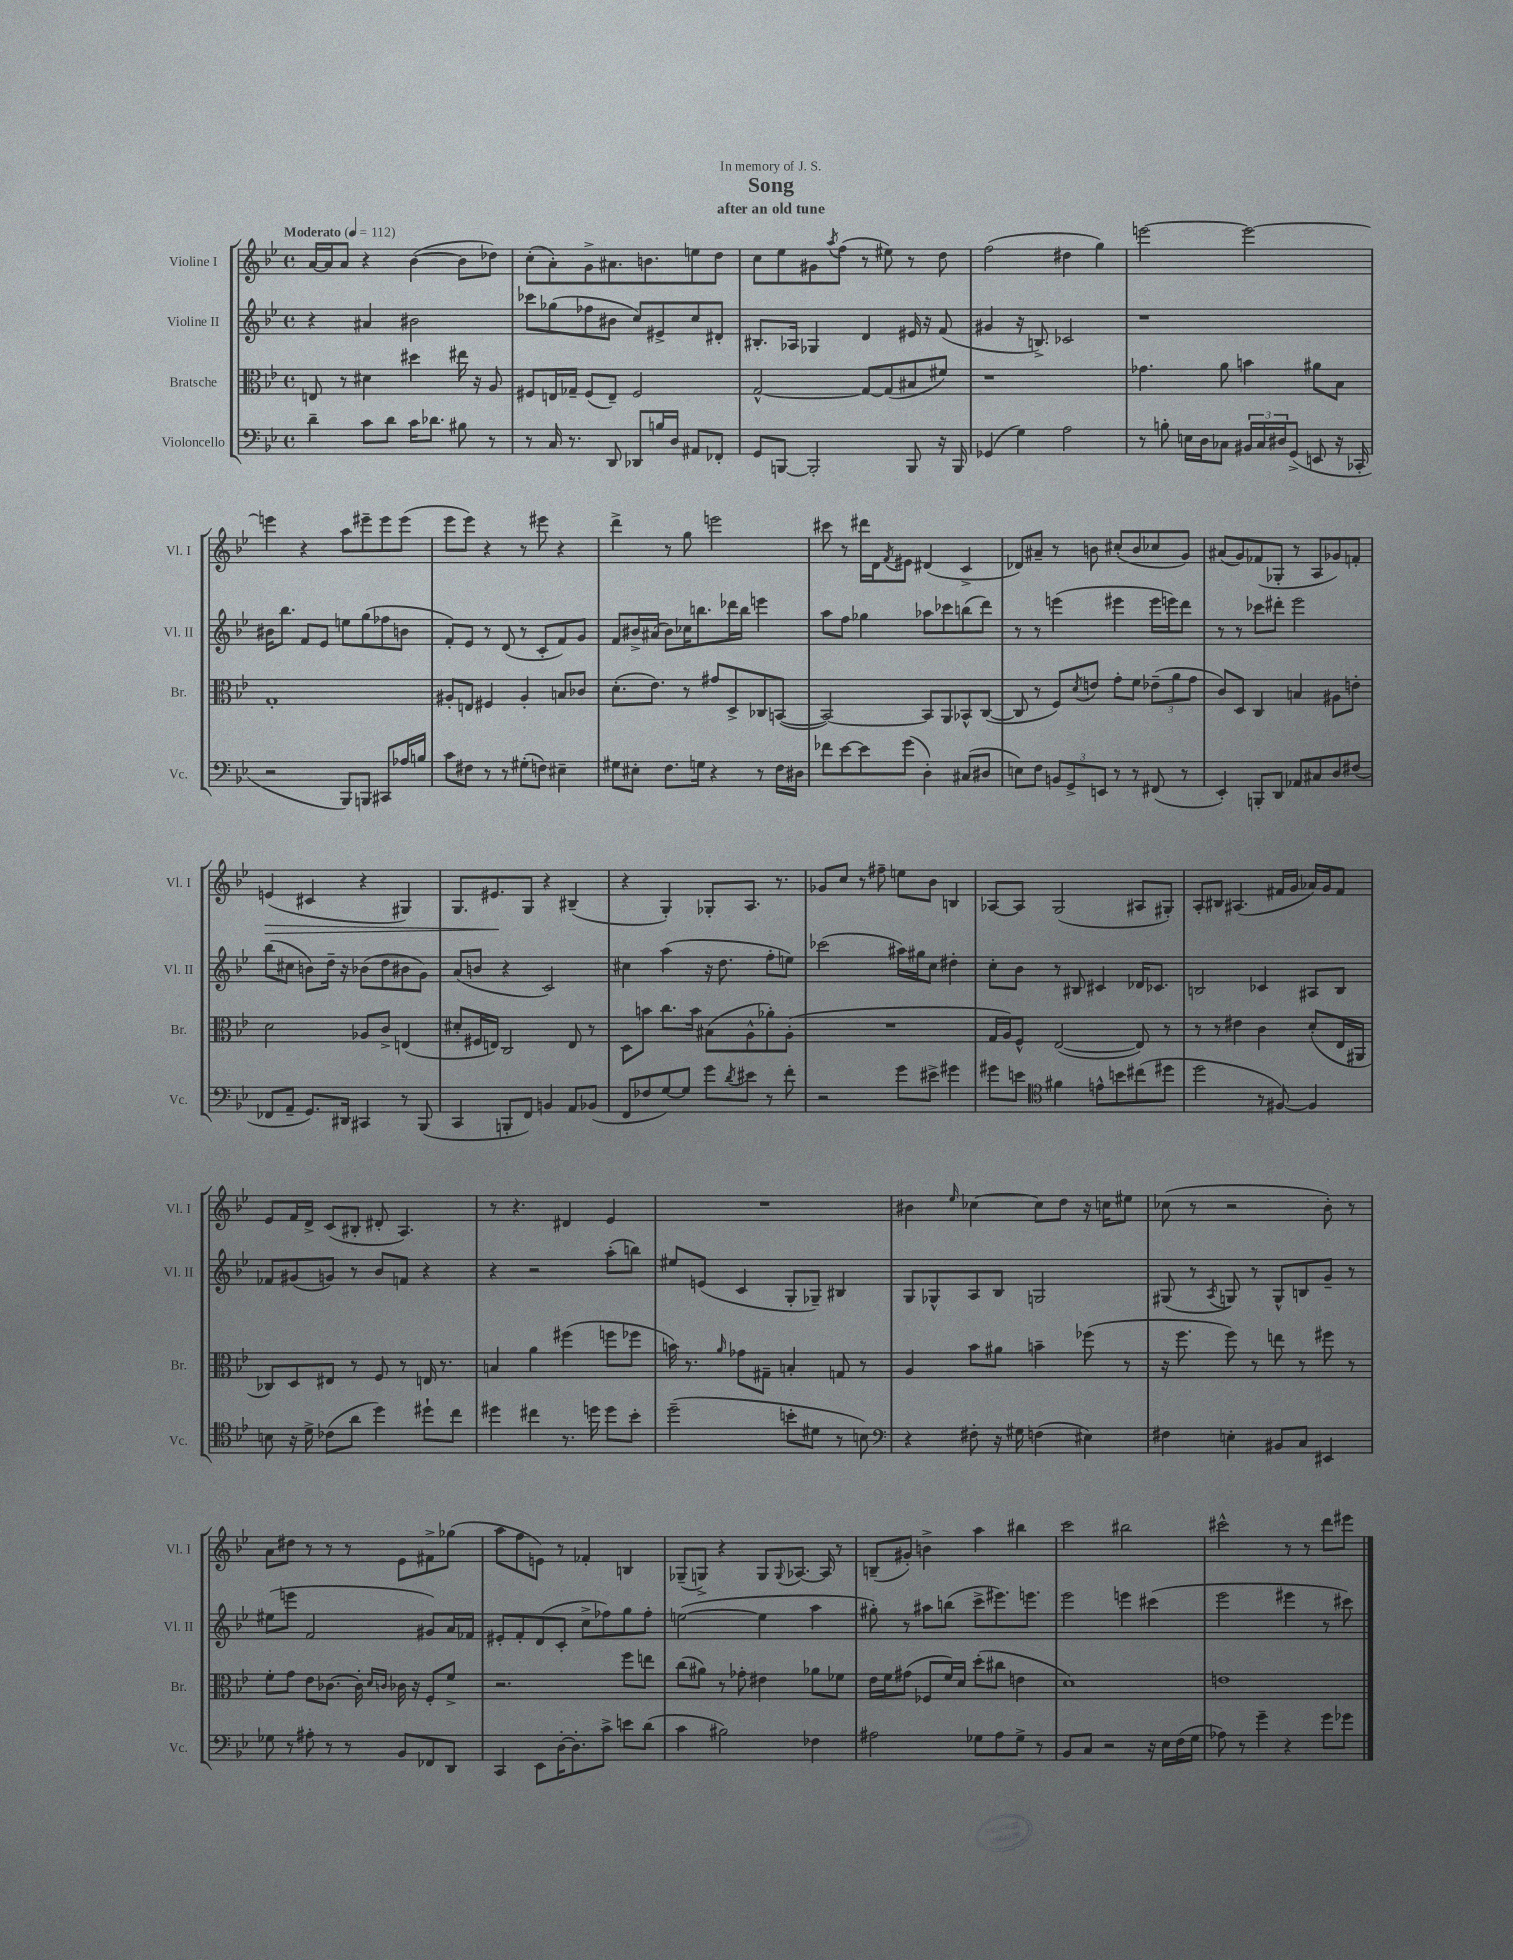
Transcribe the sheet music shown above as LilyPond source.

\header { title = "Song" subtitle = "after an old tune" dedication = "In memory of J. S." }
<<
\new StaffGroup <<
\new Staff = "s0" \with { instrumentName = "Violine I" shortInstrumentName = "Vl. I" } {
    \clef treble \key bes \major \defaultTimeSignature \time 4/4 \tempo "Moderato" 4 = 112
    a'16~ a'16 a'8 r4 bes'4~( bes'8 des''8) |
    c''8-.( a'8-.) g'8-> ais'8. b'8. e''8 d''8 |
    c''8 ees''8 gis'8 \acciaccatura { a''8 } f''8( r8 eis''8) r8 d''8 |
    f''2( dis''4 g''4) |
    e'''2~ e'''2~ |
    e'''4 r4 a''8 eis'''8-- eis'''8 eis'''8( |
    ees'''8 ees'''8) r4 r8 eis'''8 r4 |
    d'''4-> r8 g''8 e'''2 |
    cis'''8 r8 dis'''16 d'16 \acciaccatura { f'8 } eis'8 dis'4( c'4-> |
    des'8) ais'8-- r8 b'8 cis''8-.( b'8 ces''8 g'8) |
    ais'8( g'8) fes'8( ges8-. r8 a8 ges'8) f'8-. |
    e'4\>( cis'4 r4 gis4) |
    g8. eis'8.\! g8 r4 bis4--( |
    r4 g4-.) ges8-. a8. r8. |
    ges'8 c''8 r8 fis''8-- e''8 bes'8 b4 |
    aes8~ aes8 g2( ais8 gis8-.) |
    a8-. bis8 ais4.( fis'16 g'16 aes'16) g'16 fis'8 |
    ees'8 f'16 d'16-> c'8( bis8-. dis'8-. a4.) |
    r8 r4. dis'4 ees'4 |
    R1 |
    bis'4 \grace { ees''16 } ces''4~ ces''8 d''8 r16 c''16 eis''8 |
    ces''8( r8 r2 bes'8-.) r8 |
    a'8 dis''8 r8 r8 r8 ees'8 fis'8-> ges''8( |
    a''8 f''8 e'8) r8 fes'4-. b4 |
    ges8--( g8->) r4 g8 \appoggiatura { g8 } aes8.~ aes16 r8 |
    b8--( gis'8-.) b'4-> a''4 bis''4 |
    c'''2 bis''2 |
    cis'''2-^ r8 r8 d'''8 eis'''8 \bar "|." |
}
\new Staff = "s1" \with { instrumentName = "Violine II" shortInstrumentName = "Vl. II" } {
    \clef treble \key bes \major \defaultTimeSignature \time 4/4
    r4 ais'4 bis'2 |
    ces'''8 ges''8( fes''8 bis'8 c''8) eis'8-> c''8 dis'8-. |
    bis8.-. aes16 ges4 d'4 eis'16 r16 f'8( |
    gis'4 r16 b8.->) ces'2 |
    r1 |
    bis'16 bes''8. f'8 ees'8 e''8 g''8( fes''8 b'8 |
    f'8-.) ees'8 r8 d'8( r8 c'8-. f'8) g'8 |
    f'8 bis'16-> ais'16( bis'8) ces''16 b''8. des'''16 b''16 e'''4 |
    a''8 f''8 ges''4 aes''8 ces'''8 b''8( d'''8) |
    r8 r8 e'''4( eis'''4 eis'''16 e'''16) d'''8 |
    r8 r8 ces'''8 dis'''8-. ees'''2 |
    bes''8( cis''8 b'8) d''16-- r16 bes'8( d''8 bis'8 g'8) |
    a'8( b'8 r4 c'2) |
    cis''4 a''4( r16 d''8. f''8-. e''8) |
    ces'''2( ais''16) gis''16 c''8 dis''4-. |
    c''8-. bes'8 r8 bis8 cis'4 des'16 ces'8. |
    b2 ces'4 ais8 b8 |
    fes'8 gis'8( g'8) r8 bes'8 f'8 r4 |
    r4 r2 a''8-.( b''8) |
    eis''8 e'8( c'4 g8-. ges8--) bis4 |
    g8 ges8-^ a8 bes8 g2 |
    gis8( r8 \acciaccatura { a8 } g8) r8 g8-^ b8 g'8-- r8 |
    eis''8( e'''8 f'2 gis'8) a'16 fes'16 |
    eis'8-. f'8-. d'8( c'8-. c''8-> fes''8) g''8 fes''8-. |
    e''2~( e''4 a''4 |
    gis''8-.) r8 ais''8 b''8( c'''8-> eis'''8.) e'''8. |
    ees'''2 e'''4 cis'''4( |
    ees'''2 eis'''4 r8 cis'''8) \bar "|." |
}
\new Staff = "s2" \with { instrumentName = "Bratsche" shortInstrumentName = "Br." } {
    \clef alto \key bes \major \defaultTimeSignature \time 4/4
    e8 r8 dis'4 dis''4 eis''16 r16 a8 |
    fis8 e16 ges16-- fis8( e8--) fis2 |
    g2~-^ g8~ g8( bis8 fis'8) |
    r1 |
    ges'4. a'8 b'4 ais'8 bes8 |
    g1-. |
    ais8-. e8 fis4 ais4-. b8 ces'8 |
    d'8.-.( ees'8.) r8 gis'8 d8-> ces8 b,8~( |
    b,2~) b,8 a,8 bes,8-^ c8~( |
    c8 r8 f8) \acciaccatura { d'8 } e'8 g'8-. f'8 \tuplet 3/2 { ees'8--( a'8 g'8 } |
    c'8) d8 c4 b4 ais8 e'8-. |
    d'2 aes8 c'8-> e4( |
    dis'8-. fis16 e16) c2 e8 r8 |
    d8 b'8 c''8. b'16 bis8( a8-^ aes'8-.) a8-.( |
    R1 |
    g16 a16) f8-^ ees2~( ees8) r8 |
    r8 r8 eis'4 c'4 d'8-.( ees16 ais,16 |
    ces8) d8 eis8 r8 f8 r8 e16 r8. |
    b4 a'4 fis''4( f''8 fes''8 |
    b'16) r8. \grace { a'16 } ges'8 gis8-- b4-. g8 r8 |
    a4 bes'8 ais'8 b'4-- fes''8( r8 |
    r16 f''8. f''8) r8 e''8 r8 fis''8 r8 |
    f'8-. g'8 ees'8 ces'8.~ ces'16-. \grace { d'16 c'16 } ces'16 r16 f8-. f'8-> |
    r2. f''8 e''8 |
    c''8( ais'8) r8 ges'8-. eis'4 aes'8 fes'8 |
    ees'16 f'16 gis'8( fes8 f'16) d'16 d''8-.( cis''8 e'4 |
    d'1) |
    e'1 \bar "|." |
}
\new Staff = "s3" \with { instrumentName = "Violoncello" shortInstrumentName = "Vc." } {
    \clef bass \key bes \major \defaultTimeSignature \time 4/4
    d'4-- c'8 d'8 c'16 des'8. bis8 r8 |
    r8 c16 r8. d,8 des,8 b16 d16 ais,8 fes,8-. |
    g,8 b,,8~ b,,2-. b,,8 r16 b,,16 |
    ges,4( g4) a2 |
    r8 b8-. e16 d16 ces8 \tuplet 3/2 { bis,16 ces16 dis16 } g,8->( e,8 r16 ces,16-. |
    r2 bes,,8) b,,8 cis,8 aes16 b16 |
    c'8 fis8 r8 r8 gis8-.( f8) eis4-- |
    gis8 eis8-. f8. g16 r4 r8 f16 dis16 |
    fes'8 ees'8~ ees'8 g'8( d4-.) cis8( dis8 |
    e8) f8 \tuplet 3/2 { b,8 g,8-> e,8 } r8 r8 fis,8( r8 |
    ees,4-.) b,,8-. d,8 aes,8 cis8 d8 fis8( |
    fes,8 a,8-- g,8.) dis,16 cis,4 r8 bes,,8( |
    c,4 b,,8-. f,8) b,4 a,8 bes,8( |
    f,8 fes8 g8~) g8 g'8 \acciaccatura { d'8 } eis'8 r8 f'8-. |
    r2 g'8 eis'8-> gis'4 |
    gis'8 e'8 \clef tenor fis'4 e'8-^ b'8 cis''8( dis''8 |
    d''2 r8 fis8~) fis4 |
    b8 r16 d'16-> ces'8( a'8 d''4) dis''8-! c''8 |
    dis''4 cis''4 r8. d''16 d''8 bes'8-. |
    d''2--( b'8-. dis'8 r8 b8) |
    \clef bass r4 fis8-. r16 gis16 f4( eis4) |
    fis4 e4-. bis,8 c8 eis,4 |
    ges8 r8 ais8-. r8 r8 bes,8 fes,8 d,8 |
    c,4 ees,8 d16~-. d8.-. c'8-> e'8 d'8( |
    c'4 bis2) fes4 |
    ais2 ges8 ais8 ges8-> r8 |
    bes,8 c8 r2 r16 ees16 f16( g16 |
    aes8) r8 g'4-- r4 g'8 ges'8 \bar "|." |
}
>>
>>
\layout { \context { \Score \remove "Bar_number_engraver" } }
